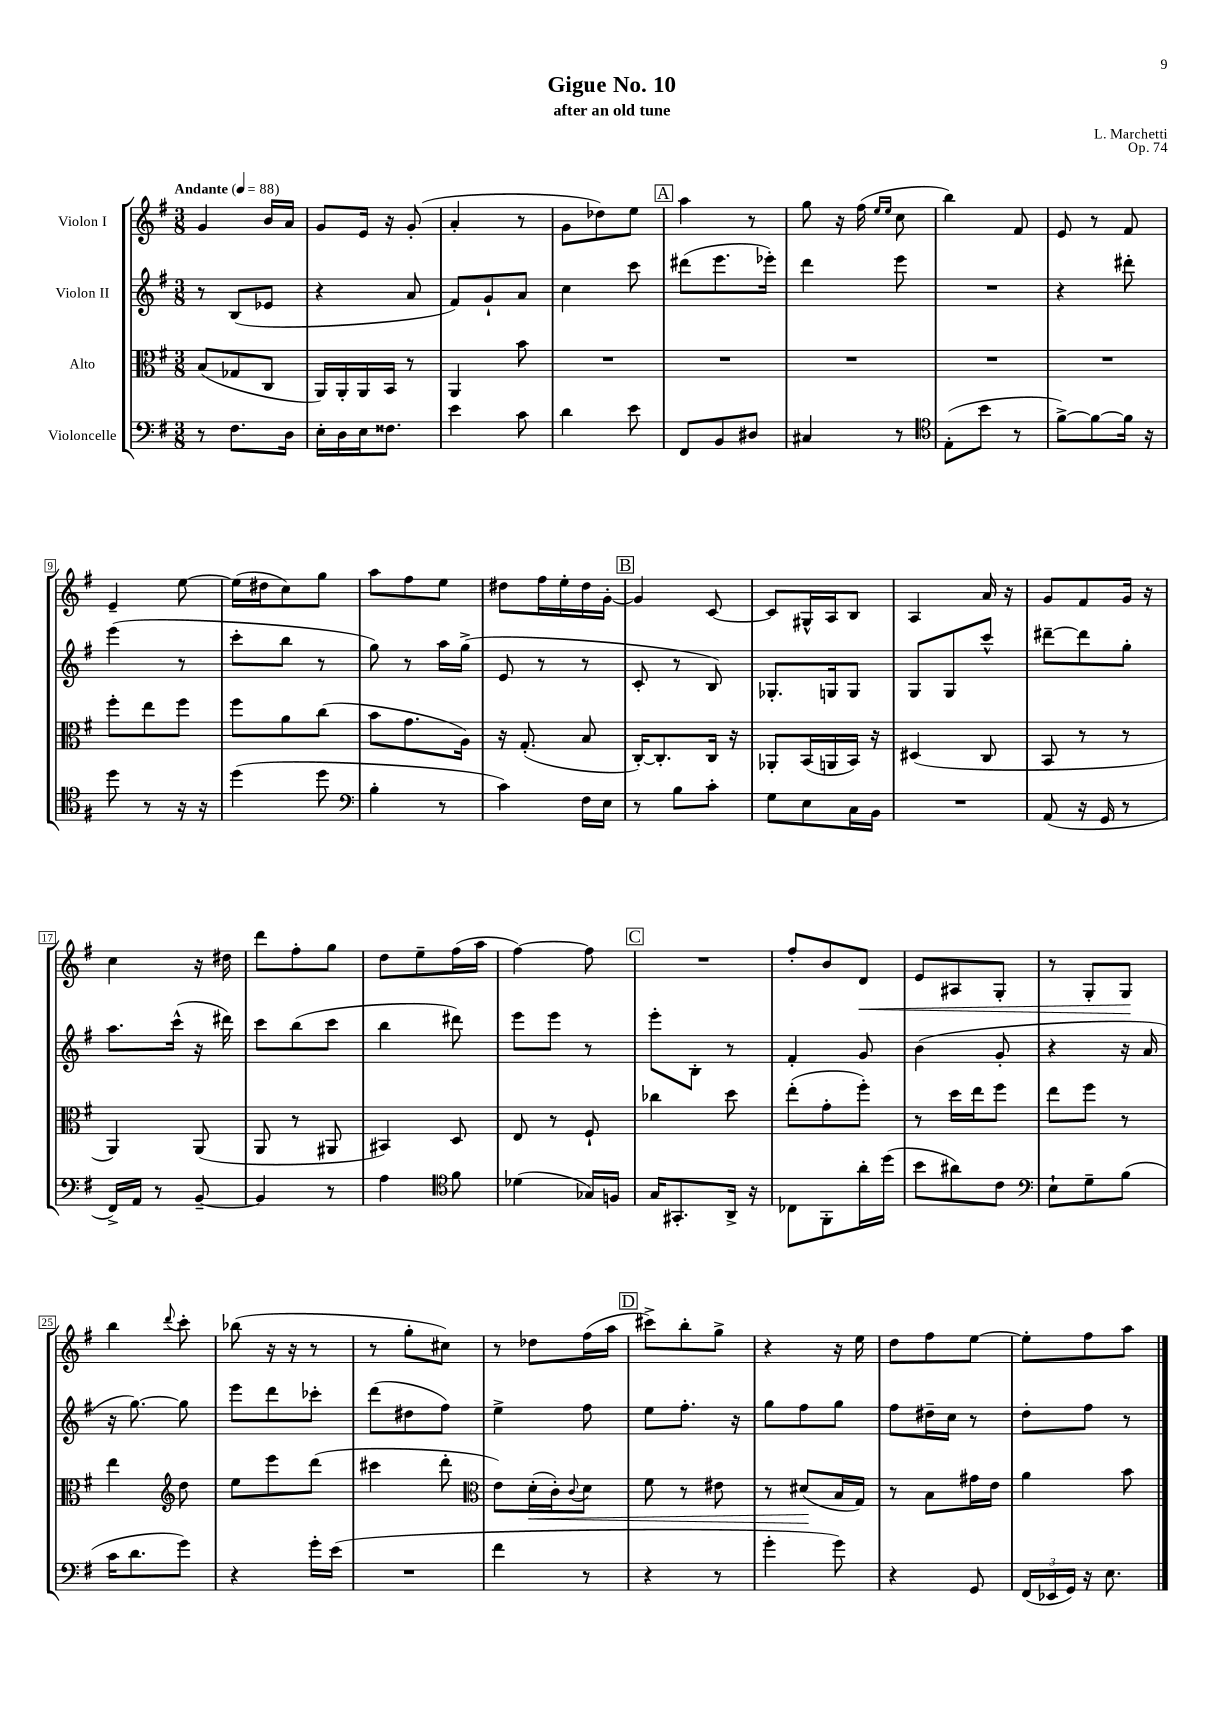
\header { title = "Gigue No. 10" composer = "L. Marchetti" subtitle = "after an old tune" opus = "Op. 74" }
<<
\new StaffGroup <<
\new Staff = "s0" \with { instrumentName = "Violon I" } {
    \clef treble \key g \major \numericTimeSignature \time 3/8 \tempo "Andante" 4 = 88
    g'4 b'16 a'16 |
    g'8 e'16 r16 g'8-.( |
    a'4-. r8 |
    g'8 des''8) e''8 |
    \mark \markup { \box "A" } a''4 r8 |
    g''8 r16 fis''16( \grace { e''16 e''16 } c''8 |
    b''4) fis'8 |
    e'8 r8 fis'8 |
    e'4-- e''8~ |
    e''16( dis''16 c''8) g''8 |
    a''8 fis''8 e''8 |
    dis''8 fis''16 e''16-. dis''16 g'16~-. |
    \mark \markup { \box "B" } g'4 c'8~ |
    c'8 gis16-^ a16 b8 |
    a4 a'16 r16 |
    g'8 fis'8 g'16 r16 |
    c''4 r16 dis''16 |
    d'''8 fis''8-. g''8 |
    d''8 e''8-- fis''16( a''16 |
    fis''4~) fis''8 |
    \mark \markup { \box "C" } R4. |
    fis''8-. b'8 d'8\< |
    e'8 ais8 g8-. |
    r8 g8-. g8\! |
    b''4 \appoggiatura { d'''8 } c'''8-. |
    bes''8( r16 r16 r8 |
    r8 g''8-. cis''8) |
    r8 des''8 fis''16( a''16 |
    \mark \markup { \box "D" } cis'''8->) b''8-. g''8-> |
    r4 r16 e''16 |
    d''8 fis''8 e''8~ |
    e''8-. fis''8 a''8 \bar "|." |
}
\new Staff = "s1" \with { instrumentName = "Violon II" } {
    \clef treble \key g \major \numericTimeSignature \time 3/8
    r8 b8( ees'8 |
    r4 a'8 |
    fis'8) g'8-! a'8 |
    c''4 c'''8 |
    \mark \markup { \box "A" } dis'''8( e'''8. ees'''16-.) |
    d'''4 e'''8 |
    R4. |
    r4 dis'''8-. |
    e'''4( r8 |
    c'''8-. b''8 r8 |
    g''8) r8 a''16 g''16->( |
    e'8 r8 r8 |
    \mark \markup { \box "B" } c'8-. r8 b8) |
    ges8.-. g16 g8 |
    g8 g8 c'''8-^ |
    dis'''8~-- dis'''8 g''8-. |
    a''8. c'''16-^( r16 dis'''16) |
    c'''8 b''8( c'''8 |
    b''4 dis'''8) |
    e'''8 e'''8 r8 |
    \mark \markup { \box "C" } e'''8-. b8-. r8 |
    fis'4-. g'8 |
    b'4( g'8-. |
    r4 r16 a'16 |
    r16 g''8.~) g''8 |
    e'''8 d'''8 ces'''8-. |
    d'''8( dis''8 fis''8) |
    e''4-> fis''8 |
    \mark \markup { \box "D" } e''8 fis''8.-. r16 |
    g''8 fis''8 g''8 |
    fis''8 dis''16-- c''16 r8 |
    d''8-. fis''8 r8 \bar "|." |
}
\new Staff = "s2" \with { instrumentName = "Alto" } {
    \clef alto \key g \major \numericTimeSignature \time 3/8
    b8( ges8 c8 |
    a,16) a,16-. a,16 b,16 r8 |
    a,4 b'8 |
    R4. |
    \mark \markup { \box "A" } R4. |
    R4. |
    R4. |
    R4. |
    fis''8-. e''8 fis''8 |
    fis''8 a'8 c''8( |
    b'8 g'8. a16) |
    r16 g8.-.( b8 |
    \mark \markup { \box "B" } c16~-.) c8.-. c16 r16 |
    aes,8-. b,16( a,16 b,16) r16 |
    dis4( c8 |
    b,8 r8 r8 |
    a,4) a,8( |
    a,8 r8 ais,8 |
    bis,4) d8 |
    e8 r8 fis8-! |
    \mark \markup { \box "C" } ces''4 d''8 |
    e''8-.( g'8-. fis''8-.) |
    r8 d''16 e''16 fis''8 |
    e''8 fis''8 r8 |
    e''4 \clef treble d''8 |
    e''8 e'''8 d'''8( |
    cis'''4 d'''8-. |
    \clef alto e'8) d'16-.\<( c'16-.) \appoggiatura { c'8 } d'8 |
    \mark \markup { \box "D" } fis'8 r8 eis'8 |
    r8 dis'8\!( b16 g16) |
    r8 b8 gis'16 e'16 |
    a'4 b'8 \bar "|." |
}
\new Staff = "s3" \with { instrumentName = "Violoncelle" } {
    \clef bass \key g \major \numericTimeSignature \time 3/8
    r8 fis8. d16 |
    e16-. d16 e16 fisis8. |
    e'4 c'8 |
    d'4 e'8 |
    \mark \markup { \box "A" } fis,8 b,8 dis8 |
    cis4 r8 |
    \clef tenor e8-.( b'8 r8 |
    fis'8~->) fis'8~ fis'16 r16 |
    d''8 r8 r16 r16 |
    d''4( d''8 |
    \clef bass b4-. r8 |
    c'4) fis16 e16 |
    \mark \markup { \box "B" } r8 b8 c'8-. |
    g8 e8 c16 b,16 |
    R4. |
    a,8( r16 g,16 r8 |
    fis,16->) a,16 r8 b,8~-- |
    b,4 r8 |
    a4 \clef tenor fis'8 |
    des'4( ges16) f16 |
    \mark \markup { \box "C" } g16 gis,8.-. a,16-> r16 |
    ces8 fis,8-. a'16-. d''16( |
    b'8 ais'8) c'8 |
    \clef bass e8-! g8-- b8( |
    c'16 d'8. g'8) |
    r4 g'16-. e'16( |
    R4. |
    fis'4 r8 |
    \mark \markup { \box "D" } r4 r8 |
    g'4-. g'8) |
    r4 g,8 |
    \tuplet 3/2 { fis,16( ees,16 g,16) } r16 e8. \bar "|." |
}
>>
>>
\layout { \context { \Score \override BarNumber.stencil = #(make-stencil-boxer 0.1 0.3 ly:text-interface::print) } }
